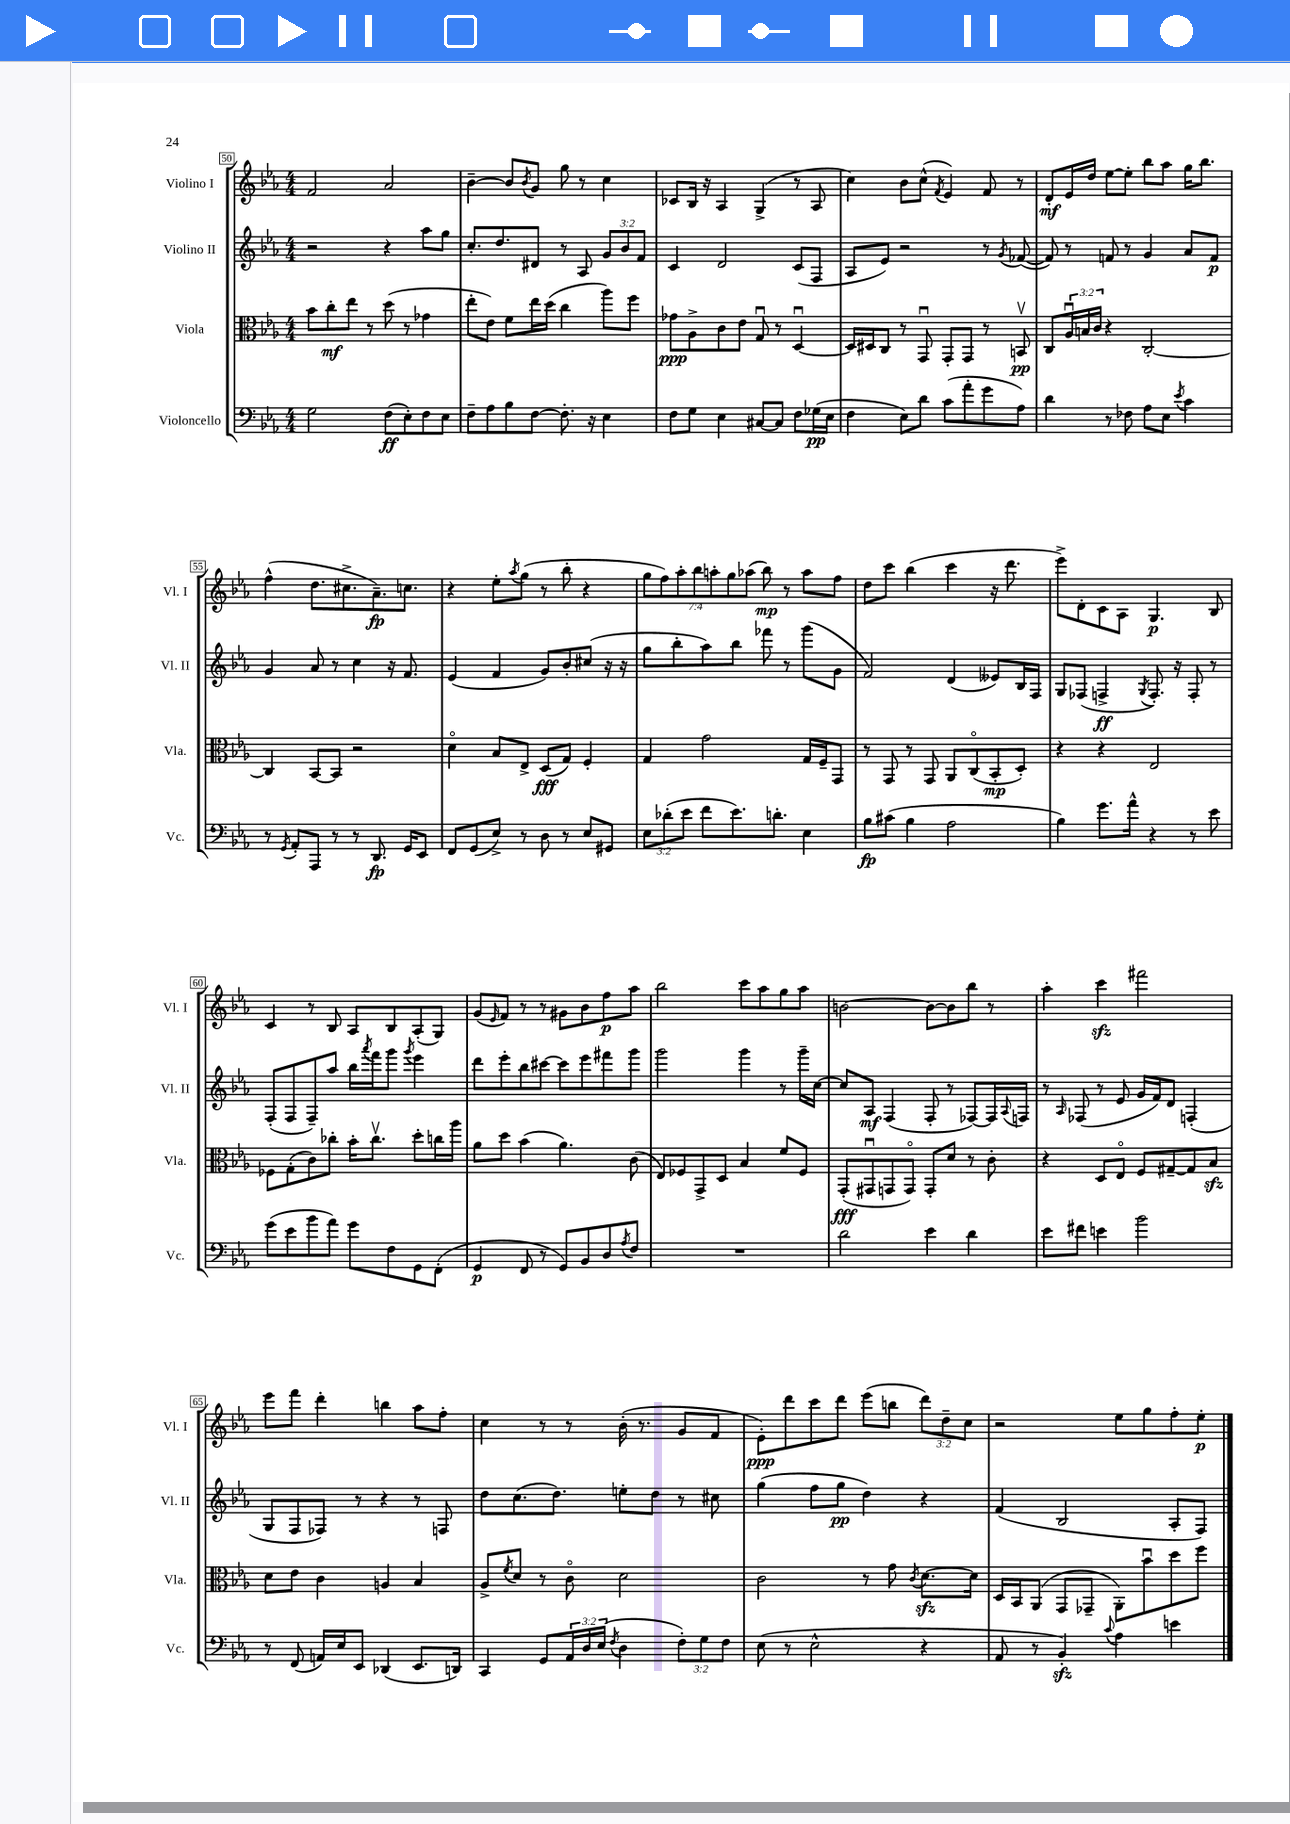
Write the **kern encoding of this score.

**kern	**kern	**kern	**kern
*staff4	*staff3	*staff2	*staff1
*clefF4	*clefC3	*clefG2	*clefG2
*k[b-e-a-]	*k[b-e-a-]	*k[b-e-a-]	*k[b-e-a-]
*M4/4	*M4/4	*M4/4	*M4/4
2G\	8b-\L	2r	2f/
.	8cc'\	.	.
.	8ee-\J	.	.
.	8r	.	.
(8F\L	(8dd\	4r	2a-/
8E-'\)	8r	.	.
8F\	4g-\	8aa-\L	.
8E-\J	.	8gg\J	.
=	=	=	=
8F~\L	8ee-'\L	8.cc'/L	[4b-~\
8A-\	8e-\J)	.	.
.	.	8.dd/	.
8B-\	8f\L	.	8b-/]L
.	.	.	8qb-/
[8F\J	16ee-\L	8d#/J	8g/J
.	(16dd\JJ	.	.
8.F'\]	4cc\	8r	8gg\
.	.	8A-/	8r
16r	.	.	.
4E-\	8aa-\L)	12g/L	4cc\
.	.	12b-/	.
.	8ff\J	.	.
.	.	12f/J	.
=	=	=	=
8F\L	8g-\L	4c/	8c-/L
8G\J	8A-^\	.	16B-/Jk
.	.	.	16r
4E-\	8c\	2d/	4A-/
.	8e-\J	.	.
[8C#/L	8Gu/	.	(4G^/
8C#/]J	8r	.	.
8F\L	[4Du/	(8c/L	8r
(16G-\L	.	8F/J	8A-/
16E-\JJ	.	.	.
=	=	=	=
4F\	16D/]LL	8A-/L	4cc\)
.	16D#/J	.	.
.	8C/J	8e-/J)	.
8E-\L)	8r	2r	8b-\L
8d\J	8GGu/	.	(8cc^^\J
.	.	.	8qf/
(8c\L	8GG'/L	.	4e-/)
8a-'\	8GG/J	.	.
8g\	8r	8r	8f/
.	.	8qg/	.
8A-\J)	8BBv/	([8f-/	8r
=	=	=	=
4d\	8C/L	8f-/])	8d'/L
.	24A-u/L	8r	16e-/L
.	24B/	.	.
.	.	.	16dd/JJ
.	24c/JJ	.	.
8r	4r	8f/	[8ee-\L
8F-\	.	8r	8ee-'\]J
8A-\L	[2C'/	4g/	8bb-\L
8E-\J	.	.	8aa-\J
8qe-/	.	.	.
4c\	.	8a-/L	16gg\LK
.	.	.	8.bb-\J
.	.	8f/J	.
=	=	=	=
8r	4C/]	4g/	(4ff^^\
8qGG/	.	.	.
8AA-'/L	.	.	.
8AAA-/J	[8BB-/L	8a-/	8.dd\L
8r	8BB-/]J	8r	.
.	.	.	8.cc#^\
8r	2r	4cc\	.
8.DD/	.	.	8.a-~\)
.	.	16r	.
16GG/LK	.	8.f/	8.cc\J
8EE-/J	.	.	.
=	=	=	=
8FF/L	4do\	(4e-/	4r
(8GG/	.	.	.
8E-^/J)	8B-/L	4f/	8ee-'\L
.	.	.	8qaa-/
8r	8E-^/J	.	(8gg\J
8D\	(8D/L	8g/L)	8r
8r	8G/J)	8b-'/	8bb-'\
8E-/L	4F'/	(8cc#/J	4r
8GG#/J	.	16r	.
.	.	16r	.
=	=	=	=
12E-\L	4G/	8gg\L	14gg\L
.	.	.	14ff\)
(12d-'\	.	.	.
.	.	8bb-'\	.
.	.	.	14aa-'\
12e-\J	.	.	.
.	.	.	14bb-\
8f\L	2g\	8aa-\)	.
.	.	.	14aa'\
.	.	.	14gg\
8.e-\)	.	8bb-\J	.
.	.	.	(14aa-\J
.	.	8fff-\	8bb-\)
8.d'\J	.	.	.
.	.	8r	8r
4E-\	16G/LL	(8ggg\L	8aa-\L
.	16F~/J	.	.
.	8GG/J	8g\J	8ff\J
=	=	=	=
8B-\L	8r	2f/)	8dd\L
(8c#\J	8GG/	.	8ccc\J
4B-\	8r	.	(4bb-\
.	8GG/	.	.
2A-\	8AA-/L	(4d/	4ccc\
.	(8Co/	.	.
.	8BB-'/	8e--/L)	16r
.	.	.	8.ddd\
.	8D'/J)	16B-/L	.
.	.	16F/JJ	.
=	=	=	=
4B-\)	4r	8G/L	8eee-^\L)
.	.	(8F-/J	8d'\
8.g\L	4r	4F^/	8c\
.	.	.	8A-\J
16a-^^\Jk	.	.	.
.	.	8qG/	.
4r	2E-/	8.F'/)	4.G/
.	.	16r	.
8r	.	8F'/	.
8e-\	.	8r	8B-/
=	=	=	=
(8g\L	8F-\L	(8F'/L	4c/
8e-\	(8G'\	8F/	.
8b-\	8c\)	8F~/)	8r
8a-\J)	8cc-'\J	8aa-/J	8B-/
8g\L	16b-'\LK	16bb-\LL	8A-/L
.	.	8qaaa-/	.
.	8.cc-v\J	16fff\J	.
8F\	.	8ggg\J	8B-/
.	.	8qggg/	.
8GG\	8dd'\L	4eee-\	(8A-'/
(8FF'\J	16cc\L	.	8G/J)
.	16aa-\JJ	.	.
=	=	=	=
4GG/	8a-\L	8ddd\L	(8g/L
.	.	.	16qqe-/
.	8dd\J	8eee-'\	8f/J)
8FF/	(4b-\	8bb-\	8r
8r	.	[8ccc#\J	8r
8GG/L)	4.a-\)	8ccc#\]L	8g#\L
8BB-/	.	8eee-\	8b-\
8D/	.	8fff#\	8ff\
8qA-/	.	.	.
8F/J	(8c\	8ggg\J	8aa-\J
=	=	=	=
1r	8E-/L)	2ggg\	2bb-\
.	8F-/	.	.
.	8GG^/	.	.
.	8D/J	.	.
.	4B-/	4ggg\	8ccc\L
.	.	.	8aa-\
.	8f/L	8r	8gg\
.	8F-/J	16ggg~\LL	8aa-\J
.	.	[16cc\JJ	.
=	=	=	=
2d\	(8GG'/L	8cc/]L	[2b\
.	8GG#u/	8A-/J	.
.	8GG/	(4F/	.
.	8GGo/J)	.	.
4e-\	8GG'/L	8F'/	8b\_L
.	8d/J	8r	8b\]
4d\	8r	[8F-/L)	8bb-\J
.	8c'\	16F-/]L	8r
.	.	8qqA-/	.
.	.	16F/JJ	.
=	=	=	=
8e-\L	4r	8r	4aa-'\
.	.	16qqA-/	.
8f#\J	.	(8F-/	.
4e\	8D/L	8r	4ccc\
.	8E-o/J	8e-/	.
2b-\	8F/L	16g/LL	2fff#\
.	.	16f/J)	.
.	[8G#~/	8d/J	.
.	8G#/]	(4F'/	.
.	8B-/J	.	.
=	=	=	=
8r	8d\L	8G/L	8eee-\L
(8FF/	8e-\J	8F/	8fff\J
16AA/LL)	4c\	8F-/J)	4ddd'\
16E-/J	.	.	.
8EE-/J	.	8r	.
(4DD-/	4A/	4r	4bb\
8.EE-/L	4B-/	8r	8aa-\L
.	.	8F/	8ff'\J
16DD/Jk)	.	.	.
=	=	=	=
4CC/	8A-^/L	8dd\L	4cc\
.	8qf/	.	.
.	8d/J	(8.cc\	.
8GG/L	8r	.	8r
.	.	8.dd\J)	.
24AA-/L	8co\	.	8r
24D/	.	.	.
(24E-/JJ	.	.	.
8qF/	.	.	.
4D\	2d\	8ee'\L	(16b-'\
.	.	.	8.r
.	.	8dd\J	.
12F'\L)	.	8r	8g/L
12G\	.	.	.
.	.	8cc#\	8f/J
12F\J	.	.	.
=	=	=	=
(8E-\	2c\	(4gg\	8e-'\L)
8r	.	.	8ddd\
2E-^^\	.	8ff\L	8ccc\
.	.	8gg\J	8ddd\J
.	8r	4dd\)	(8eee-\L
.	8g\	.	8bb\J
.	8qc/	.	.
4r	[8.d\L	4r	12ddd\L)
.	.	.	12dd~\
.	.	.	12cc\J
.	16d\]Jk	.	.
=	=	=	=
8AA-/	16D/LL	(4f/	2r
.	16BB-/J	.	.
8r	(8AA-/J	.	.
4BB-'/)	8GG/L	2B-/	.
.	8GG-~/J	.	.
8qqc/	.	.	.
4A-\	8AA-'\L)	.	8ee-\L
.	8b-u\	.	8gg\
4e\	8dd\	8A-'/L	8ff'\
.	8ff\J	8F/J)	8ee-'\J
==	==	==	==
*-	*-	*-	*-
